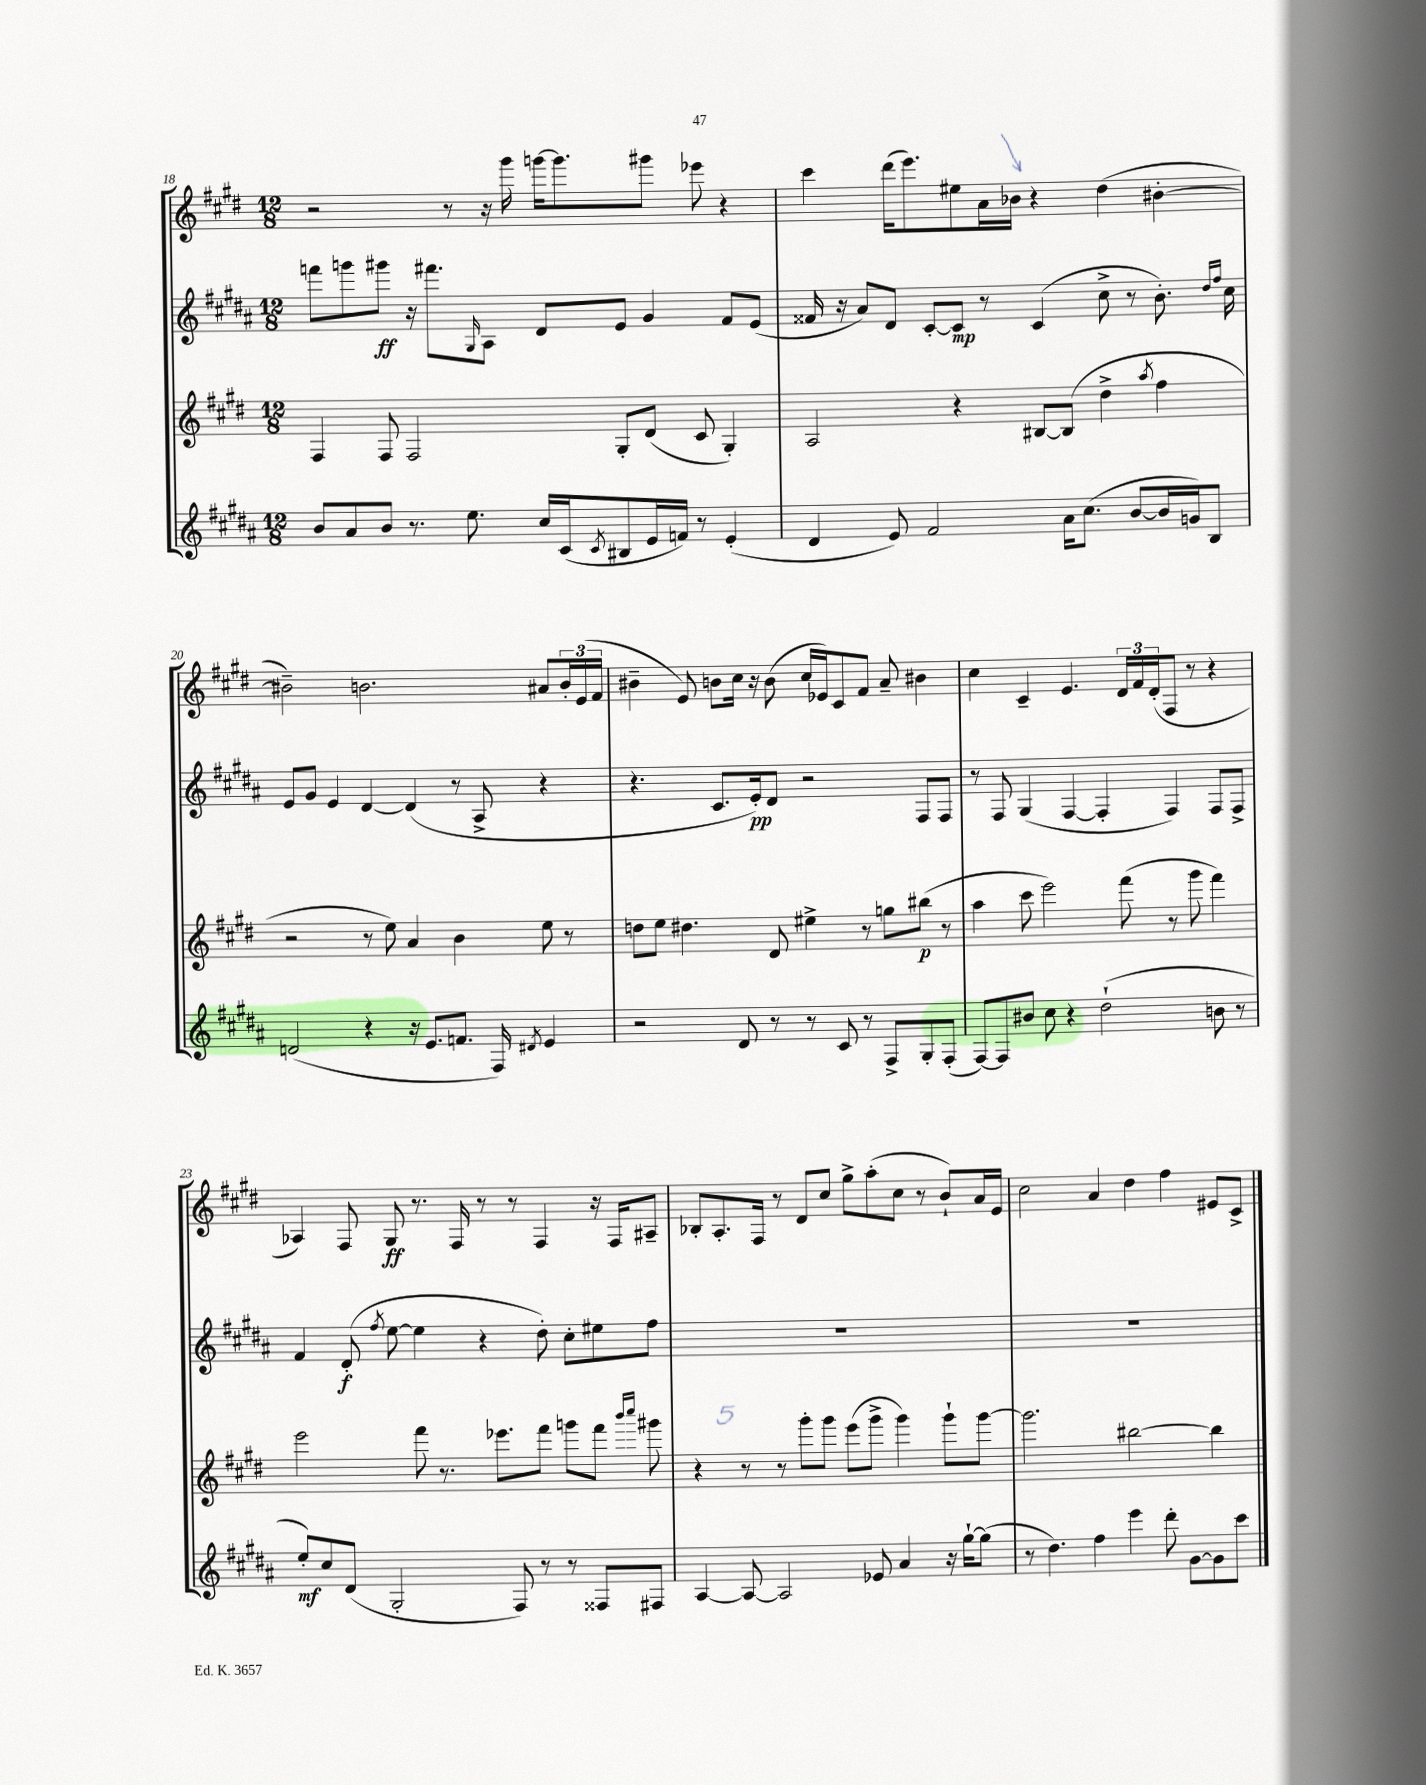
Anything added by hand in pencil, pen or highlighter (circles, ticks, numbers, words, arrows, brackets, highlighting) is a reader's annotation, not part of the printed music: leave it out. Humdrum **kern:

**kern	**kern	**kern	**kern
*staff4	*staff3	*staff2	*staff1
*clefG2	*clefG2	*clefG2	*clefG2
*k[f#c#g#d#a#]	*k[f#c#g#d#]	*k[f#c#g#d#a#]	*k[f#c#g#d#]
*M12/8	*M12/8	*M12/8	*M12/8
8b	4F#	8fff	2r
8a#	.	8ggg	.
8b	8F#	8ggg#	.
8.r	2F#	16r	.
.	.	8.fff#	.
.	.	.	8r
8.ee	.	.	.
.	.	16qqG#	.
.	.	8A#	16r
.	.	.	16ggg#
16cc#	.	8d#	[16ggg
(16c#	.	.	8.ggg]
8qc#	.	.	.
8B#	8G#'	8e	.
16e	(8d#	4g#	8ggg#
16f)	.	.	.
8r	8c#	.	8eee-
(4e'	4G#')	8f#	4r
.	.	(8e	.
=	=	=	=
4d#	2A	16f##	4ccc#
.	.	16r	.
.	.	8a#)	.
8e)	.	8d#	(16ddd#
.	.	.	8.eee)
2f#	.	[8c#'	.
.	4r	8c#]	8ee#
.	.	8r	16a
.	.	.	16b-
.	[8B#	(4c#	4r
16a#	(8B#]	.	.
(8.cc#	.	.	.
.	4dd#^	8cc#^	(4dd#
[8b	.	8r	.
.	8qaa	.	.
16b]	4ff#	8.b')	[4b#'
16g)	.	.	.
8B	.	.	.
.	.	16qqdd#	.
.	.	16qqff#	.
.	.	16cc#	.
=	=	=	=
(2d	2r	8e	2b#~])
.	.	8g#	.
.	.	4e	.
4r	8r	[4d#	2.b
.	8ee)	.	.
16r	4a	(4d#]	.
8.e	.	.	.
8.f	4b	8r	.
.	.	8A#^	.
16F#)	.	.	.
8qd#	.	.	.
4e	8ee	4r	8a#
.	8r	.	24b'
.	.	.	(24e
.	.	.	24f#
=	=	=	=
2r	8dd	4.r	4b#~
.	8ee	.	.
.	4.dd#	.	8e)
.	.	8.c#	8b
8d#	.	.	16cc#
.	.	16e')	16r
8r	8d#	8d#	(8b
8r	4ee#^	2r	16cc#
.	.	.	16e-)
8c#	.	.	8c#
8r	8r	.	8f#
8F#^	8gg	.	8a~
8G#'	(8bb#	8F#	4b#
(8F#'	8r	8F#	.
=	=	=	=
[8F#)	4aa	8r	4cc#
8F#]	.	8F#	.
8b#	8ccc#	(4G#	4c#~
8cc#	2eee)	.	.
4r	.	[4F#	4.e
(2dd#`	.	4F#']	.
.	(8fff#	.	24d#
.	.	.	24f#
.	.	.	(24d#'
.	8r	4F#)	8F#
.	8ggg#	.	8r
8b	4fff#)	8F#	4r
8r	.	8F#^	.
=	=	=	=
8ee')	2eee	4f#	4A-)
8cc#	.	.	.
(8d#	.	(8d#'	8F#
.	.	8qff#	.
2G#'	.	[8ee	8G#
.	8fff#	4ee]	8.r
.	8.r	.	.
.	.	.	16F#
.	.	4r	8r
.	8.eee-	.	.
8F#)	.	.	8r
8r	8fff#	8dd#')	4F#
8r	8ggg	8cc#'	.
8F##	8fff#	8ee#	16r
.	.	.	16F#
.	16qqbbb	.	.
.	16qqcccc#	.	.
8F#	8ggg#	8ff#	8A#~
=	=	=	=
[4A#	4r	1.r	8B-'
.	.	.	8.A'
8A#_	8r	.	.
.	.	.	16F#
2A#]	8r	.	8r
.	8ggg#'	.	8d#
.	8ggg#	.	8cc#
.	(8eee	.	8gg#^
8e-	8ggg#^	.	(8aa'
4a#	4ggg#)	.	8cc#
.	.	.	8r
16r	8ggg#`	.	8b`)
[16gg#`	.	.	.
(8gg#]	[8ggg#	.	16a
.	.	.	16e
=	=	=	=
8r	2.ggg#]	1.r	2cc#
4.dd#)	.	.	.
4ff#	.	.	4a
4eee	[2bb#	.	4dd#
8ddd#'	.	.	4ff#
[8g#	.	.	.
8g#]	4bb#]	.	8e#
8ccc#	.	.	8c#^
==	==	==	==
*-	*-	*-	*-
